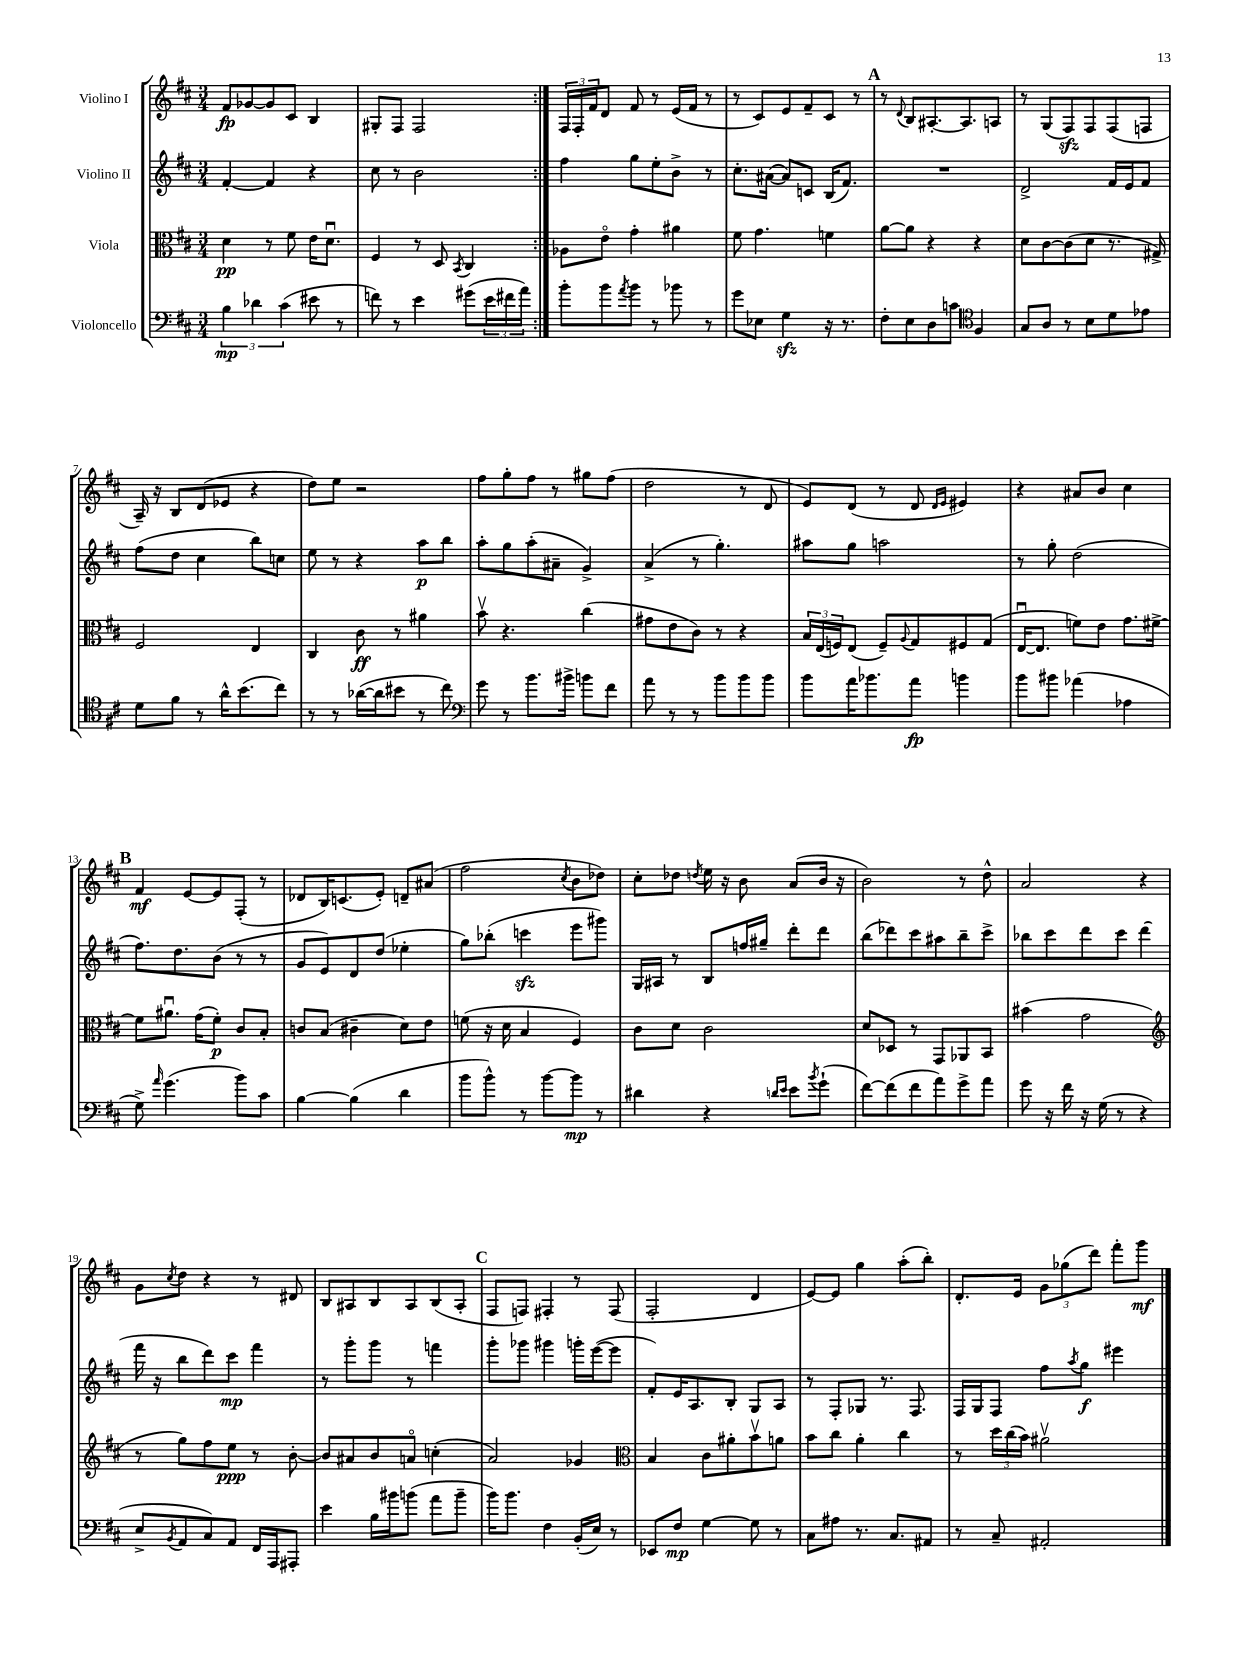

**kern	**dynam	**kern	**dynam	**kern	**dynam	**kern	**dynam
*part4	*part4	*part3	*part3	*part2	*part2	*part1	*part1
*staff4	*staff4	*staff3	*staff3	*staff2	*staff2	*staff1	*staff1
*I"Violoncello	*	*I"Viola	*	*I"Violino II	*	*I"Violino I	*
*clefF4	*	*clefC3	*	*clefG2	*	*clefG2	*
*k[f#c#]	*	*k[f#c#]	*	*k[f#c#]	*	*k[f#c#]	*
*M3/4	*	*M3/4	*	*M3/4	*	*M3/4	*
=1	=1	=1	=1	=1	=1	=1	=1
6B\	mp	4d\	pp	[4f#'/	.	8f#/L	fp
.	.	.	.	.	.	[8g-X/	.
6d-X\	.	.	.	.	.	.	.
.	.	8r	.	4f#/]	.	8g-/]	.
(6c#\	.	.	.	.	.	.	.
.	.	8f#\	.	.	.	8c#/J	.
8e#X\	.	16e\KL	.	4r	.	4B/	.
.	.	8.du\J	.	.	.	.	.
8r	.	.	.	.	.	.	.
=2	=2	=2	=2	=2	=2	=2	=2
8fn\)	.	4F#/	.	8cc#\	.	8G#X'/L	.
8r	.	.	.	8r	.	8F#/J	.
4e\	.	8r	.	2b\	.	2F#/	.
.	.	8D/	.	.	.	.	.
.	.	8qBB/	.	.	.	.	.
(8g#X\L	.	4C#/	.	.	.	.	.
24e\L	.	.	.	.	.	.	.
24f#X\	.	.	.	.	.	.	.
24a\JJ)	.	.	.	.	.	.	.
=3:|!	=3:|!	=3:|!	=3:|!	=3:|!	=3:|!	=3:|!	=3:|!
8b'\L	.	8A-X\L	.	4ff#\	.	24F#/LL	.
.	.	.	.	.	.	24F#'/	.
.	.	.	.	.	.	24f#/J	.
8b\	.	8e\J	.	.	.	8d/J	.
8qa/	.	.	.	.	.	.	.
8b\J	.	4g'\	.	8gg\L	.	8f#/	.
8r	.	.	.	8ee'\	.	8r	.
8b-X\	.	4a#X\	.	8b^\J	.	(16e/LL	.
.	.	.	.	.	.	16f#/JJ	.
8r	.	.	.	8r	.	8r	.
=4	=4	=4	=4	=4	=4	=4	=4
8g\L	.	8f#\	.	8.cc#'\L	.	8r	.
8E-X\J	.	4.g\	.	.	.	8c#/L)	.
.	.	.	.	([16a#X\Jk	.	.	.
4Gzz\	.	.	.	8a#/L])	.	8e/	.
.	.	.	.	8cn/J	.	8f#~/	.
16r	.	4fn\	.	(16B/KL	.	8c#/J	.
8.r	.	.	.	8.f#/J)	.	.	.
.	.	.	.	.	.	8r	.
!!LO:REH:place=s1:t=A
=5	=5	=5	=5	=5	=5	=5	=5
8F#'\L	.	[8a\L	.	2.r	.	8r	.
.	.	.	.	.	.	8qqd/	.
8E\	.	8a\J]	.	.	.	8B/L	.
8D\	.	4r	.	.	.	[8.A#X'/	.
8cn\J	.	.	.	.	.	.	.
.	.	.	.	.	.	8.A#/]	.
*clefC4	*	*	*	*	*	*	*
4F#/	.	4r	.	.	.	.	.
.	.	.	.	.	.	8An/J	.
=6	=6	=6	=6	=6	=6	=6	=6
8G/L	.	8d\L	.	2d^/	.	8r	.
8A/J	.	[8c#\	.	.	.	(8G/L	.
8r	.	(8c#\]	.	.	.	8F#zz/)	.
8B\L	.	8d\J	.	.	.	8F#/	.
8d\	.	8.r	.	16f#/LL	.	(8F#/	.
.	.	.	.	16e/J	.	.	.
8e-X\J	.	.	.	8f#/J	.	8Fn/J	.
.	.	16G#X^/)	.	.	.	.	.
!!LO:LB:g=z
=7	=7	=7	=7	=7	=7	=7	=7
8d\L	.	2F#/	.	(8ff#\L	.	16A~/)	.
.	.	.	.	.	.	16r	.
8f#\J	.	.	.	8dd\J	.	8B/L	.
8r	.	.	.	4cc#\	.	(8d/	.
16a^^\KL	.	.	.	.	.	8e-X/J	.
(8.b\	.	.	.	.	.	.	.
.	.	4E/	.	8bb\L)	.	4r	.
8cc#\J)	.	.	.	8ccn\J	.	.	.
=8	=8	=8	=8	=8	=8	=8	=8
8r	.	4C#/	.	8ee\	.	8dd\L)	.
8r	.	.	.	8r	.	8ee\J	.
([16a-X\LL	.	8c#\	ff	4r	.	2r	.
16a-\J]	.	.	.	.	.	.	.
8b#X\J	.	8r	.	.	.	.	.
8r	.	4a#X\	.	8aa\L	p	.	.
8cc#\)	.	.	.	8bb\J	.	.	.
=9	=9	=9	=9	=9	=9	=9	=9
*clefF4	*	*	*	*	*	*	*
8g\	.	8bv\	.	8aa'\L	.	8ff#\L	.
8r	.	4.r	.	8gg\	.	8gg'\	.
8.b\L	.	.	.	(8aa'\	.	8ff#\J	.
.	.	.	.	8a#X~\J	.	8r	.
16b#X^\Jk	.	.	.	.	.	.	.
8bn\L	.	(4cc#\	.	4g^/)	.	8gg#X\L	.
8f#\J	.	.	.	.	.	(8ff#\J	.
=10	=10	=10	=10	=10	=10	=10	=10
8a\	.	8g#X\L	.	(4a^/	.	2dd\	.
8r	.	8e\	.	.	.	.	.
8r	.	8c#\J)	.	8r	.	.	.
8b\L	.	8r	.	4.gg'\)	.	.	.
8b\	.	4r	.	.	.	8r	.
8b\J	.	.	.	.	.	8d/	.
=11	=11	=11	=11	=11	=11	=11	=11
8b\L	.	24B/LL	.	8aa#X\L	.	8e/L)	.
.	.	(24E/	.	.	.	.	.
.	.	24Fn/J)	.	.	.	.	.
16a\K	.	(8E/J	.	8gg\J	.	(8d/J	.
8.b-X\	.	.	.	.	.	.	.
.	.	8F~/L)	.	2aan\	.	8r	.
.	.	8qqA/	.	.	.	.	.
8a\J	fp	8G/	.	.	.	8d/	.
.	.	.	.	.	.	16qqd/LL	.
.	.	.	.	.	.	16qqe/JJ	.
4bn\	.	8F#X/	.	.	.	4e#X/)	.
.	.	(8G/J	.	.	.	.	.
=12	=12	=12	=12	=12	=12	=12	=12
8b\L	.	[16Eu/KL	.	8r	.	4r	.
.	.	8.E/J]	.	.	.	.	.
8b#X\J	.	.	.	8gg'\	.	.	.
(4a-X\	.	8fn\L)	.	(2dd\	.	8a#X/L	.
.	.	8e\J	.	.	.	8b/J	.
4A-X\	.	8.g\L	.	.	.	4cc#\	.
.	.	[16f#X^\Jk	.	.	.	.	.
!!LO:LB:g=z
!!LO:REH:place=s1:t=B
=13	=13	=13	=13	=13	=13	=13	=13
8G^\)	.	8f#\L]	.	8.ff#\L)	.	4f#/	mf
16qqa/	.	.	.	.	.	.	.
(4.g\	.	8.a#Xu\J	.	.	.	.	.
.	.	.	.	8.dd\	.	.	.
.	.	.	.	.	.	[8e/L	.
.	.	(16g\KL	.	.	.	.	.
.	.	8f#'\J)	p	(8b\J	.	8e/]	.
8b\L)	.	8c#/L	.	8r	.	(8F#'/J	.
8c#\J	.	8B'/J	.	8r	.	8r	.
=14	=14	=14	=14	=14	=14	=14	=14
[4B\	.	8cn/L	.	8g/L	.	8d-X/L	.
.	.	(8B/J	.	8e/)	.	16B/K)	.
.	.	.	.	.	.	(8.cn/	.
(4B\]	.	4c#X~\	.	8d/	.	.	.
.	.	.	.	(8dd/J	.	8e'/J)	.
4d\	.	8d\L)	.	4ee-X'\	.	8dn~/L	.
.	.	8e\J	.	.	.	(8a#X/J	.
=15	=15	=15	=15	=15	=15	=15	=15
8b\L	.	(8fn\	.	8gg\L)	.	2ff#\	.
8b^^\J)	.	16r	.	(8bb-X'\J	.	.	.
.	.	16d\	.	.	.	.	.
8r	.	4B/	.	4cccnzz\	.	.	.
[8b\L	.	.	.	.	.	.	.
.	.	.	.	.	.	8qcc#/	.
8b\J]	mp	4F#/)	.	8eee\L	.	8b\L	.
8r	.	.	.	8ggg#X\J)	.	8dd-X\J)	.
=16	=16	=16	=16	=16	=16	=16	=16
4d#X\	.	8c#\L	.	16G/LL	.	8cc#'\L	.
.	.	.	.	16A#X/JJ	.	.	.
.	.	8d\J	.	8r	.	8dd-X\J	.
.	.	.	.	.	.	8qddn/	.
4r	.	2c#\	.	8B/L	.	16ee\	.
.	.	.	.	.	.	16r	.
.	.	.	.	16ffn/L	.	8b\	.
.	.	.	.	16gg#X~/JJ	.	.	.
16qqdn/LL	.	.	.	.	.	.	.
16qqe/JJ	.	.	.	.	.	.	.
8e\L	.	.	.	8ddd'\L	.	(8a/L	.
8qb/	.	.	.	.	.	.	.
(8g`\J	.	.	.	8ddd\J	.	16b/Jk	.
.	.	.	.	.	.	16r	.
=17	=17	=17	=17	=17	=17	=17	=17
[8f#\L)	.	8d/L	.	(8bb\L	.	2b\)	.
(8f#\]	.	8D-X/J	.	8ddd-X\)	.	.	.
8f#\	.	8r	.	8ccc#\	.	.	.
8a\)	.	8GG/L	.	8aa#X\	.	.	.
8g^\	.	8AA-X/	.	8bb~\	.	8r	.
8a\J	.	8BB/J	.	8ccc#^\J	.	8dd^^\	.
=18	=18	=18	=18	=18	=18	=18	=18
8g\	.	(4b#X\	.	8bb-X\L	.	2a/	.
16r	.	.	.	8ccc#\	.	.	.
16f#\	.	.	.	.	.	.	.
16r	.	2g\	.	8ddd\	.	.	.
(16G\	.	.	.	.	.	.	.
8r	.	.	.	8ccc#\J	.	.	.
4r	.	.	.	(4ddd\	.	4r	.
!!LO:LB:g=z
=19	=19	=19	=19	=19	=19	=19	=19
*	*	*clefG2	*	*	*	*	*
8E^/L	.	8r	.	16fff#\	.	8g\L	.
.	.	.	.	16r	.	.	.
8qBB/	.	.	.	.	.	8qcc#/	.
8AA/	.	8gg\L)	.	8bb\L	.	8dd\J	.
8C#/)	.	8ff#\	.	8ddd\)	.	4r	.
8AA/J	.	8ee\J	ppp	8ccc#\J	mp	.	.
16FF#/LL	.	8r	.	4fff#\	.	8r	.
16AAA/J	.	.	.	.	.	.	.
8AAA#X'/J	.	[8b'\	.	.	.	8d#X/	.
=20	=20	=20	=20	=20	=20	=20	=20
4e\	.	8b/L]	.	8r	.	8B/L	.
.	.	8a#X/	.	8ggg'\L	.	8A#X/	.
16B\LL	.	8b/	.	8ggg\J	.	8B/	.
16b#X\J	.	.	.	.	.	.	.
(8bn\J	.	8an/J	.	8r	.	8A#/	.
8a\L	.	(4ccn'\	.	4fffn\	.	(8B/	.
8b~\J	.	.	.	.	.	8A#'/J	.
!!LO:REH:place=s1:t=C
=21	=21	=21	=21	=21	=21	=21	=21
16b\KL)	.	2a/)	.	8ggg'\L	.	8F#/L	.
8.b\J	.	.	.	.	.	.	.
.	.	.	.	8ggg-X\J	.	8Fn/J)	.
4F#\	.	.	.	4ggg#X\	.	4F#X'/	.
(16BB'/LL	.	4g-X/	.	16gggn'\LL	.	8r	.
16E/JJ)	.	.	.	([16eee\J	.	.	.
8r	.	.	.	8eee\J]	.	(8F#/	.
=22	=22	=22	=22	=22	=22	=22	=22
*	*	*clefC3	*	*	*	*	*
8EE-X/L	.	4B/	.	8f#'/L)	.	2F#'/	.
8F#/J	mp	.	.	16e/K	.	.	.
.	.	.	.	8.A/	.	.	.
[4G\	.	8c#\L	.	.	.	.	.
.	.	8a#X'\	.	8B'/J	.	.	.
8G\]	.	8bv\	.	8G/L	.	4d/	.
8r	.	8an\J	.	8A/J	.	.	.
=23	=23	=23	=23	=23	=23	=23	=23
8C#\L	.	8b\L	.	8r	.	[8e/L)	.
8A#X\J	.	8cc#\J	.	8F#'/L	.	8e/J]	.
8.r	.	4a'\	.	8G-X/J	.	4gg\	.
.	.	.	.	8.r	.	.	.
8.C#/L	.	.	.	.	.	.	.
.	.	4cc#\	.	.	.	(8aa'\L	.
.	.	.	.	8.F#/	.	.	.
8AA#X/J	.	.	.	.	.	8bb'\J)	.
=24	=24	=24	=24	=24	=24	=24	=24
8r	.	8r	.	16F#/LL	.	8.d'/L	.
.	.	.	.	16G/J	.	.	.
8C#~/	.	24dd\LL	.	8F#/J	.	.	.
.	.	(24cc#\	.	.	.	.	.
.	.	.	.	.	.	16e/Jk	.
.	.	24b\JJ)	.	.	.	.	.
2AA#X'/	.	2a#Xv\	.	8ff#\L	.	12g\L	.
.	.	.	.	.	.	(12gg-X\	.
.	.	.	.	8qaa/	.	.	.
.	.	.	.	8gg\J	f	.	.
.	.	.	.	.	.	12ddd\J)	.
.	.	.	.	4eee#X\	.	8fff#'\L	.
.	.	.	.	.	.	8ggg\J	mf
==	==	==	==	==	==	==	==
*-	*-	*-	*-	*-	*-	*-	*-
